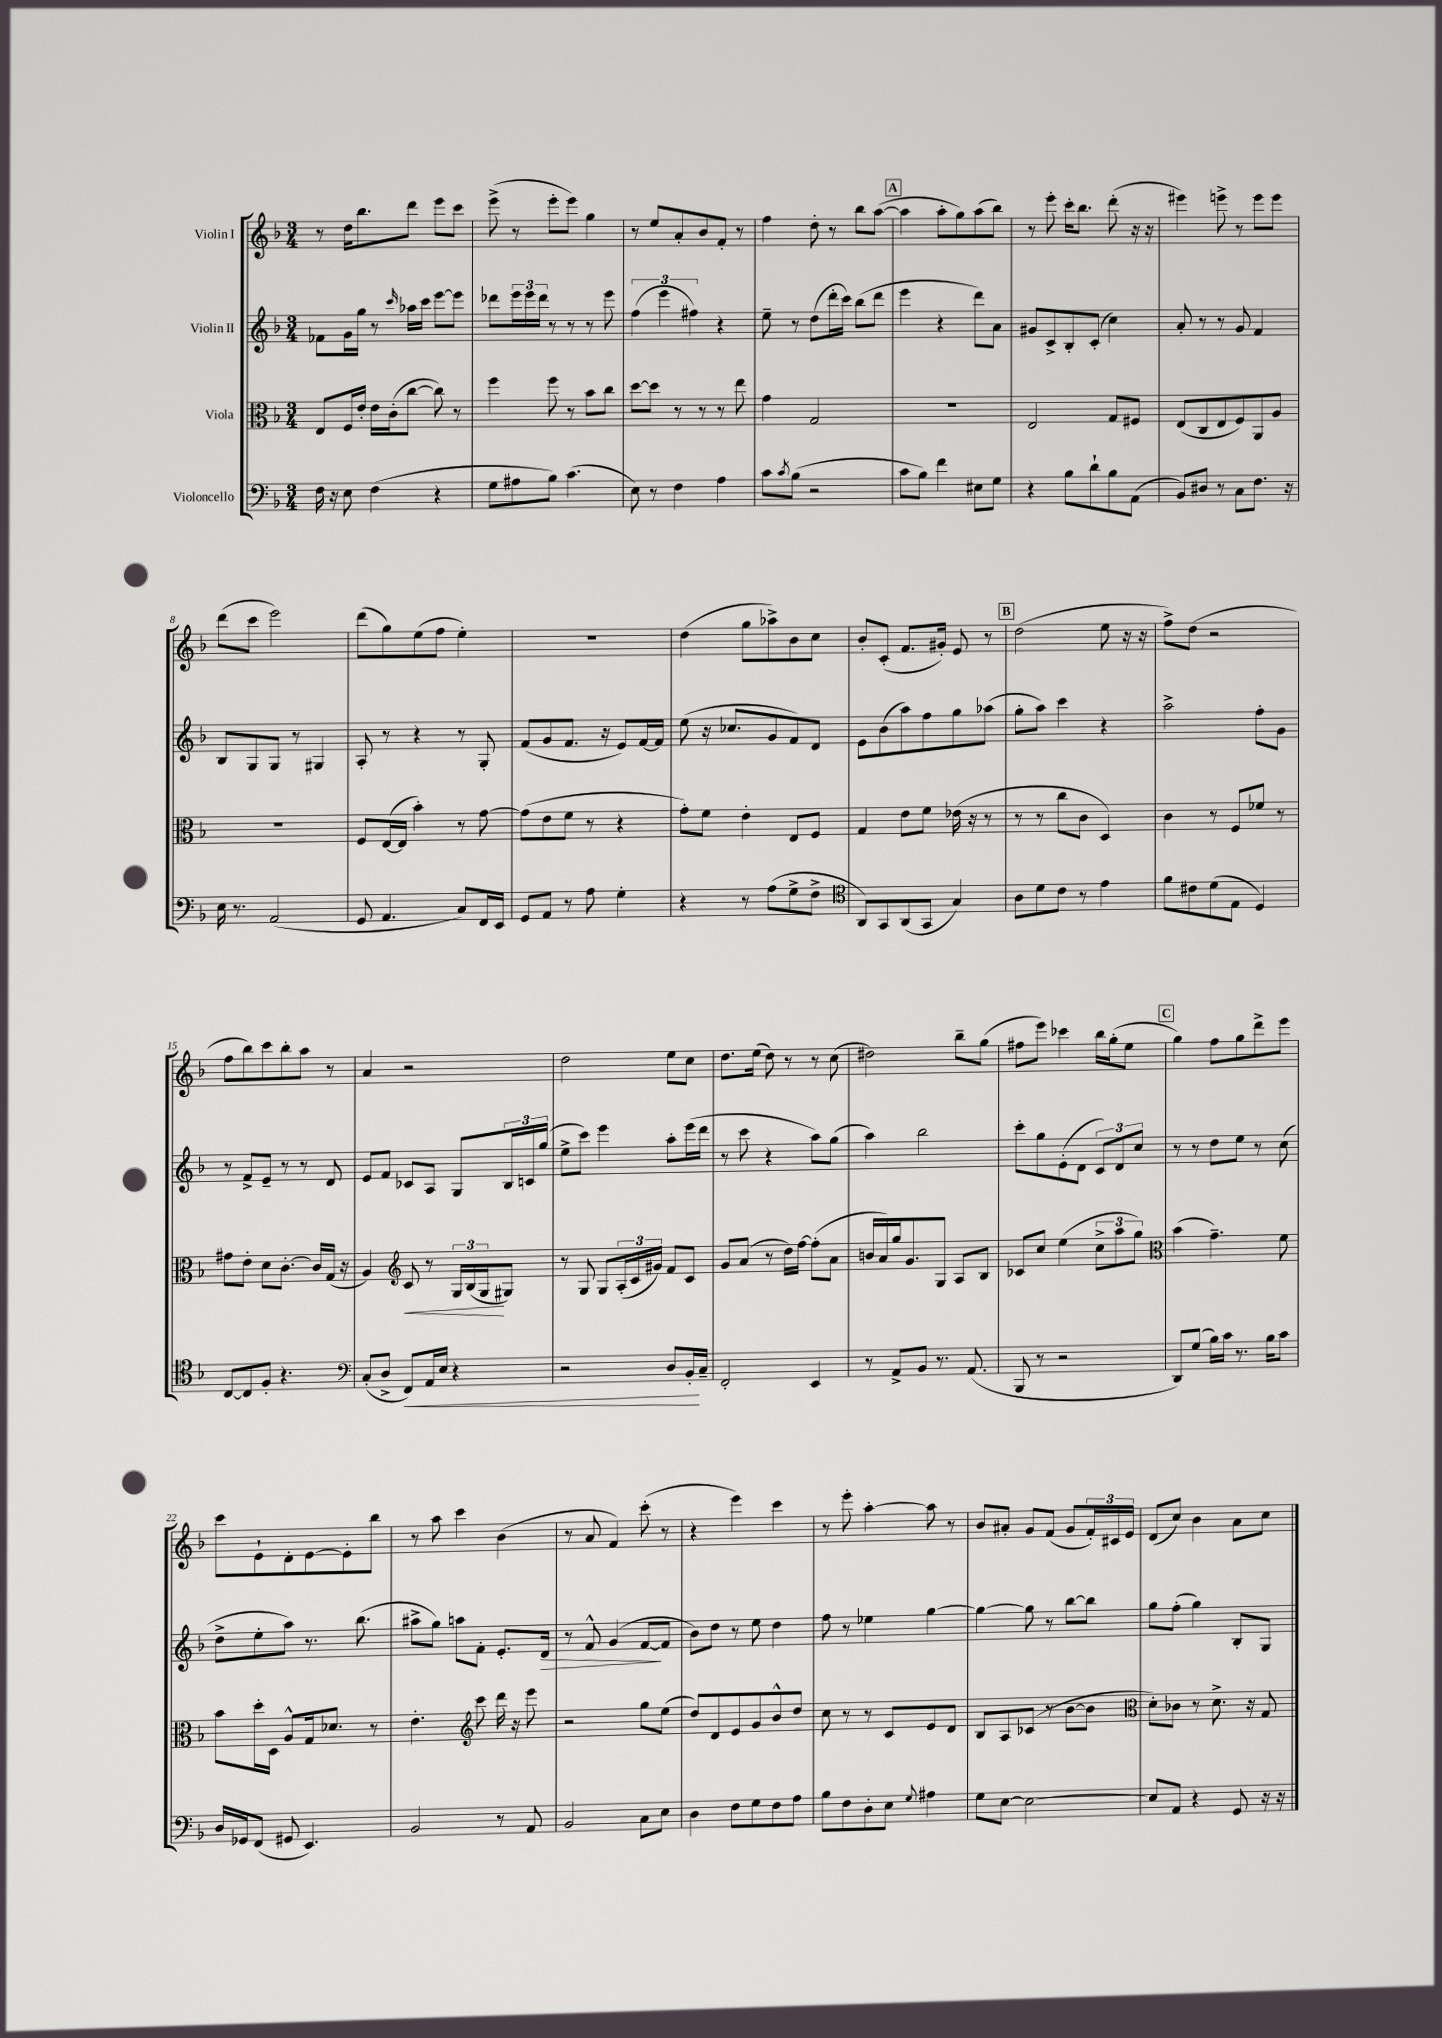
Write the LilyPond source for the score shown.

<<
\new StaffGroup <<
\new Staff = "s0" \with { instrumentName = "Violin I" } {
    \clef treble \key f \major \numericTimeSignature \time 3/4
    r8 d''16 bes''8. d'''8 e'''8 c'''8 |
    e'''8->( r8 e'''8-. e'''8) g''4 |
    r8 e''8 a'8-. bes'8 f'8-. r8 |
    f''4 d''8-. r8 bes''8 a''8~( |
    \mark \markup { \box "A" } a''4 a''8-. g''8) a''8( bes''8) |
    r8 e'''8-. c'''16-. bes''8. d'''8-.( r16 r16 |
    eis'''4) e'''8-> r8 e'''8 e'''8 |
    d'''8( c'''8 e'''2) |
    d'''8( g''8) e''8( f''8 e''4-.) |
    R2. |
    d''4( g''8 aes''8->) bes'8 c''8 |
    bes'8-. c'8-.( f'8. gis'16-.) e'8 r8 |
    \mark \markup { \box "B" } d''2( e''8 r16 r16 |
    f''8->) d''8( r2 |
    f''8 bes''8) c'''8 bes''8-. a''8 r8 |
    a'4 r2 |
    d''2 e''8 c''8 |
    d''8. e''16( d''8) r8 r8 c''8( |
    dis''2) bes''8-- g''8( |
    fis''8 e'''8) ces'''4 bes''16 g''16-.( e''8 |
    \mark \markup { \box "C" } g''4) f''8 g''8 d'''8-> e'''8 |
    c'''8 e'8-! d'8-. e'8~ e'8-. bes''8 |
    r8 a''8 c'''4 bes'4( |
    r8 a'8 f'4) c'''8-.( r8 |
    r4 e'''4) c'''4 |
    r8 e'''8-. a''4~-. a''8 r8 |
    bes'8 ais'8-. g'8 f'8( g'8 \tuplet 3/2 { f'16-.) cis'16 e'16 } |
    d'8( c''8) bes'4 a'8 c''8 \bar "|." |
}
\new Staff = "s1" \with { instrumentName = "Violin II" } {
    \clef treble \key f \major \numericTimeSignature \time 3/4
    fes'8 g'16 g''16 r8 \grace { c'''16 } aes''16 c'''16 e'''8~ e'''8 |
    des'''8 \tuplet 3/2 { e'''16 e'''16 des'''16 } r8 r8 r8 e'''8 |
    \tuplet 3/2 { f''4( e'''4 fis''4) } r4 |
    e''8-- r8 d''8( d'''16-. c'''16) bes''8( d'''8 |
    \mark \markup { \box "A" } e'''4 r4 d'''8) a'8 |
    gis'8 c'8-> bes8-. c'8-.( c''4) |
    a'8-. r8 r8 g'8 f'4 |
    bes8 g8 g8 r8 gis4 |
    a8-. r8 r4 r8 g8-. |
    f'8( g'8 f'8. r16 e'8) f'16~ f'16 |
    e''8( r16 ces''8. g'8 f'8) d'8 |
    e'8 bes'8( a''8) f''8 g''8 aes''8( |
    \mark \markup { \box "B" } g''8-. a''8) c'''4 r4 |
    a''2-> f''8-. g'8 |
    r8 f'8-> e'8-- r8 r8 d'8 |
    e'8 f'8 ces'8 a8 g8 \tuplet 3/2 { bes16 c'16 g''16( } |
    e''8-> c'''8) e'''4 a''8-. e'''16( d'''16 |
    r8 c'''8 r4 a''8) g''8( |
    a''4) bes''2 |
    c'''8-. g''8 e'8-.( d'8 \tuplet 3/2 { c'8) d'8 c''8 } |
    \mark \markup { \box "C" } r8 r8 d''8 e''8 r8 c''8( |
    d''8-> e''8-. a''8) r8. bes''8.( |
    ais''8-> g''8) a''8 f'8-. e'8.-. d'16\> |
    r8 f'8-^ g'4( f'8~\! f'8 |
    bes'8) d''8 r8 e''8 d''4 |
    f''8 r8 ees''4 g''4~ |
    g''4~ g''8 r8 bes''8~ bes''8 |
    g''8 f''8-.( g''4) bes8-. g8 \bar "|." |
}
\new Staff = "s2" \with { instrumentName = "Viola" } {
    \clef alto \key f \major \numericTimeSignature \time 3/4
    e8 f16 e'16-. e'16 c'16-.( c''8~ c''8) r8 |
    f''4 f''8 r8 bes'8 c''8 |
    d''8~ d''8 r8 r8 r8 e''8 |
    g'4 g2 |
    \mark \markup { \box "A" } R2. |
    e2 g8 fis8 |
    e8( c8 e8 f8) a,8 a8 |
    R2. |
    f8 e16~( e16 bes'4-.) r8 g'8~ |
    g'8( e'8 f'8 r8 r4 |
    g'8-.) f'8 e'4-. e8 f8 |
    g4 e'8 f'8 ees'16( r16 r8 |
    \mark \markup { \box "B" } r8 r8 c''8 c'8 d4) |
    c'4 r8 f8 fes'8 r8 |
    gis'8 e'8-. d'8 c'8.~-. c'16 g16( r16 |
    a4) \clef treble c'8\< r8 \tuplet 3/2 { g16 bes16( g16\! } gis8) |
    r8 g8 g8 \tuplet 3/2 { a16-.( c'16 gis'16) } f'8 c'8 |
    g'8 a'8( r8 d''16) f''16~ f''8-.( a'8 |
    b'16 a'16) g''16 g'8. g8 a8 bes8 |
    ces'8 c''8 e''4( \tuplet 3/2 { c''8-> a''8 g''8) } |
    \mark \markup { \box "C" } \clef alto bes'4( g'4.--) f'8 |
    bes'8 d''16-. d16 a8-^ g16 des'8. r8 |
    e'4.-. \clef treble c'''8 d'''16 r16 e'''8 |
    r2 g''8 e''8( |
    d''8) d'8 e'8 g'8 bes'8-^ d''8 |
    c''8 r8 r8 c'8 e'8 d'8 |
    bes8 a8 ces'8( r8 bes'8~ bes'8 |
    \clef alto d'8-.) ces'8 r8 d'8.-> r16 g8 \bar "|." |
}
\new Staff = "s3" \with { instrumentName = "Violoncello" } {
    \clef bass \key f \major \numericTimeSignature \time 3/4
    f16 r16 e8 f4( r4 |
    g8 ais8 bes8) c'4.( |
    e8) r8 f4 a4 |
    c'8 \acciaccatura { c'8 } bes8( r2 |
    \mark \markup { \box "A" } c'8 bes8) f'4 eis8 g8 |
    r4 bes8 d'8-! bes8 a,8( |
    bes,8) dis8 r8 c8 f8. r16 |
    e16 r8. a,2( |
    g,8 a,4. c8) f,16 e,16 |
    g,8 a,8 r8 a8 g4-. |
    r4 r8 a8( g8-> f8-> |
    \clef tenor a,8) g,8 a,8( g,8 g4) |
    \mark \markup { \box "B" } a8 d'8 c'8 r8 e'4 |
    f'8 cis'8 d'8( e8 d4) |
    c8~ c8 f8-. r4. |
    \clef bass c8-.( d8-> f,8\<) a,16 e16 r4 |
    r2 d8 bes,16-.\! c16-- |
    f,2-. e,4 |
    r8 a,8-> bes,8 r8. a,8.( |
    bes,,8 r8 r2 |
    \mark \markup { \box "C" } d,8) g8( bes16) c'16 r8. bes16 c'8 |
    d16 ges,16 f,8( gis,8 e,4.) |
    bes,2 r8 a,8 |
    bes,2 c8 e8 |
    d4 f8 g8 f8 a8 |
    bes8 f8 d8-. e8 \appoggiatura { g8 } ais4 |
    g8 e8~ e2~ |
    e8 a,8 r4 g,8 r16 r16 \bar "|." |
}
>>
>>
